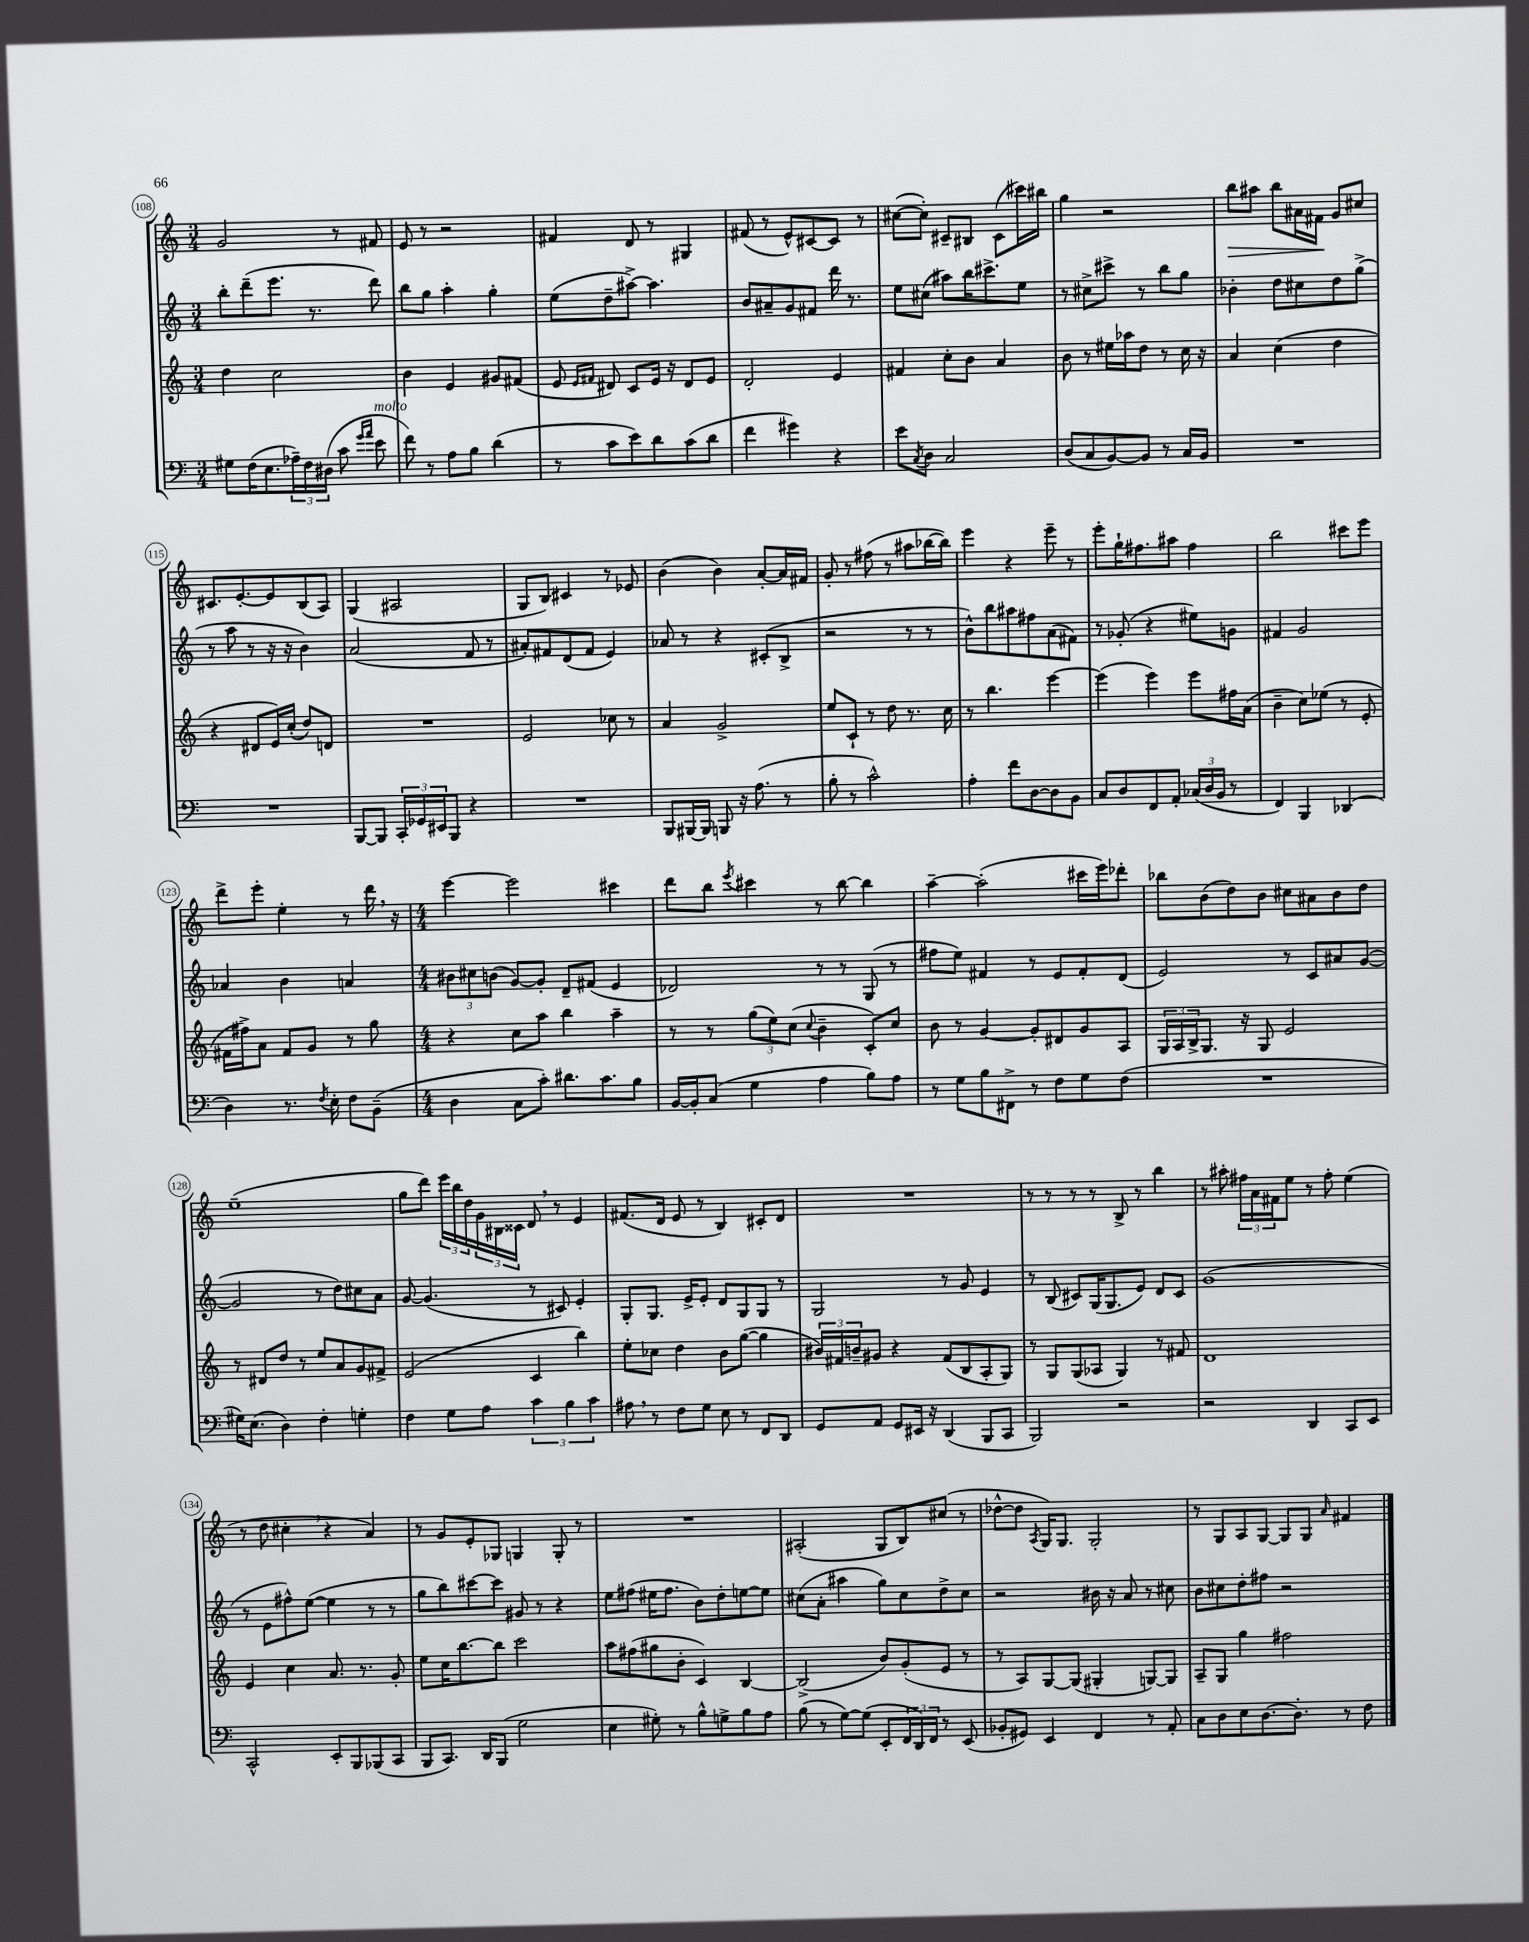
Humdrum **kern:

**kern	**kern	**kern	**kern	**dynam
*part4	*part3	*part2	*part1	*part1
*staff4	*staff3	*staff2	*staff1	*staff1
*clefF4	*clefG2	*clefG2	*clefG2	*
*k[]	*k[]	*k[]	*k[]	*
*M3/4	*M3/4	*M3/4	*M3/4	*
=108	=108	=108	=108	=108
8G#X\L	4dd\	8bb'\L	2g/	.
(16F\K	.	(8ddd~\	.	.
8.E\	.	.	.	.
.	2cc\	8.eee\J	.	.
24A-X~\L)	.	.	.	.
24F\	.	.	.	.
.	.	8.r	.	.
(24D#X\JJ	.	.	.	.
8c\	.	.	8r	.
16qqg/LL	.	.	.	.
16qqa/JJ	.	.	.	.
!LO:TX:a:i:t=molto	!	!	!	!
8e\	.	8ddd\)	8f#X/	.
=109	=109	=109	=109	=109
8f\)	4b\	8bb\L	8e/	.
8r	.	8gg\J	8r	.
8A\L	4e/	4aa'\	2r	.
8B\J	.	.	.	.
(4d\	8g#X/L	4gg'\	.	.
.	(8f#X/J	.	.	.
=110	=110	=110	=110	=110
8r	8e/	(8ee\L	4f#X/	.
.	16qqe/LL	.	.	.
.	16qqf#X/JJ	.	.	.
8c\L	8d#X/)	8dd~\	.	.
8e\)	8c/L	[8aa#X^\J)	8d/	.
8d\	16e/Jk	4.aa#\]	8r	.
.	16r	.	.	.
(8c\	8d#/L	.	4G#X/	.
8d\J	8e/J	.	.	.
=111	=111	=111	=111	=111
4f\	2d'/	8b/L	(8f#X/	.
.	.	8a#X~/	8r	.
4g#X\)	.	8g/	8e^^/L)	.
.	.	8f#X/J	[8c#X/	.
4r	4e/	16ddd\	8c#/J]	.
.	.	8.r	.	.
.	.	.	8r	.
=112	=112	=112	=112	=112
8e\L	4f#X/	8ee\L	([8cc#X\L	.
8qC/	.	.	.	.
8D\J	.	(8cc#X\J	8cc#'\J])	.
2C/	8cc'\L	8aa#X\L)	8c#X~/L	.
.	8b\J	16bb\K	8B#X/J	.
.	.	8.ccc#X^\	.	.
.	4a/	.	(8c#\L	.
.	.	8ee\J	16ccc#X\L)	.
.	.	.	16bb#X\JJ	.
=113	=113	=113	=113	=113
(8D/L	8b\	8r	4gg\	.
8C/	8r	8cc#X^\L	.	.
[8BB/)	16ee#X\LL	8ccc#X^\J	2r	.
.	16aa-X\J	.	.	.
8BB/J]	8dd\J	8r	.	.
8r	8r	8bb\L	.	.
16C/LL	16cc\	8gg\J	.	.
16BB/JJ	16r	.	.	.
=114	=114	=114	=114	=114
!	!	!	!	!LO:HP:b
2.r	4a/	4b-X'\	8bb\L	>
.	.	.	8aa#X\J	.
.	(4cc\	8dd\L	8bb\L	.
.	.	8cc#X\	16a#X\L	.
.	.	.	16f#X\JJ	.
.	4dd\	8dd\	8g/L	]
.	.	(8gg^\J	8cc#X/J	.
!!LO:LB:g=z
=115	=115	=115	=115	=115
2.r	4r	8r	8.c#X/L	.
.	.	8aa\	.	.
.	.	.	[8.e'/	.
.	8d#X/L	8r	.	.
.	16e/L)	16r	8e/]	.
.	(16cc'/JJ	16r	.	.
.	8dd/L)	4b\)	(8B/	.
.	8dn/J	.	8A/J)	.
=116	=116	=116	=116	=116
[8BBB/L	2.r	(2a/	(4G/	.
8BBB/J]	.	.	.	.
24CC'/LL	.	.	2A#X/	.
24GG-X/	.	.	.	.
24EE#X/J	.	.	.	.
8BBB/J	.	.	.	.
4r	.	8f/	.	.
.	.	8r	.	.
=117	=117	=117	=117	=117
2.r	2e/	8a#X'/L)	8G/L	.
.	.	8f#X/	8B/J)	.
.	.	(8d/	4c#X/	.
.	.	8f#/J	.	.
.	8cc-X\	4e/)	8r	.
.	8r	.	8e-X/	.
=118	=118	=118	=118	=118
8BBB/L	4a/	8a-X/	(4b\	.
[16BBB#X/L	.	8r	.	.
16BBB#/JJ]	.	.	.	.
8BBBn/	2g^/	4r	4b\)	.
16r	.	.	.	.
(8.A\	.	.	.	.
.	.	(8c#X'/L	[8a'/L	.
8r	.	8B^/J	16a/L]	.
.	.	.	16f#X/JJ	.
=119	=119	=119	=119	=119
8B'\	8ee/L	2r	8g'/	.
8r	8c`/J	.	8r	.
2c^^\)	8r	.	(8ff#X\	.
.	8dd\	.	8r	.
.	8.r	8r	8aa#X\L	.
.	.	8r	[16bb-X\L	.
.	16cc\	.	16bb-\JJ])	.
=120	=120	=120	=120	=120
4A'\	8r	8b^^\L)	4eee\	.
.	4.bb\	8bb\	.	.
8f\L	.	8aa#X\	4r	.
[8D\	.	8ff#X\	.	.
8D\]	[4eee\	(8a\	8eee~\	.
8BB\J	.	8f#X\J)	8r	.
=121	=121	=121	=121	=121
8C/L	(4eee\]	8r	8eee'\L	.
8D/	.	(8g-X'/	16gg`\K	.
.	.	.	8.ff#X\	.
8FF/	4eee\)	4r	.	.
8AA'/J	.	.	8aa#X\J	.
(24C-X/LL	8eee\L	8ee#X\L)	4ff#\	.
24D/	.	.	.	.
24BB/JJ	.	.	.	.
8r	16ff#X\L	8gn\J	.	.
.	(16a\JJ	.	.	.
=122	=122	=122	=122	=122
4FF/)	4b~\	4f#X/	2bb\	.
4BBB/	8cc\L)	2g/	.	.
.	(8ee-X\J	.	.	.
(4DD-X/	8r	.	8ccc#X\L	.
.	8e'/	.	8eee\J	.
!!LO:LB:g=z
=123	=123	=123	=123	=123
4D\)	16f#X\LL	4a-X/	8ddd^\L	.
.	16ff#X^\J)	.	.	.
.	8a\J	.	8eee'\J	.
8.r	8f#/L	4b\	4ee'\	.
.	8g/J	.	.	.
8qF/	.	.	.	.
16E'\	.	.	.	.
8F\L	8r	4an/	8r	.
(8BB~\J	8gg\	.	16ddd,\	.
.	.	.	16r	.
=124	=124	=124	=124	=124
*M4/4	*M4/4	*M4/4	*M4/4	*
4D\	4r	12b#X\L	[4eee\	.
.	.	12cc#X\	.	.
.	.	(12bn\J	.	.
8C\L	8cc\L	[8g/L)	2eee\]	.
8c'\J)	8aa\J	8g'/J]	.	.
8.d#X\L	4bb\	8d~/L	.	.
.	.	(8f#X/J	.	.
8.c\	.	.	.	.
.	4aa~\	4e/	4ccc#X\	.
8B\J	.	.	.	.
=125	=125	=125	=125	=125
[16BB/LL	8r	2d-X/)	8ddd\L	.
16BB'/J]	.	.	.	.
(8C/J	8r	.	8bb\J	.
.	.	.	8qeee/	.
4G\	(12gg\L	.	4ccc#X\	.
.	12ee\)	.	.	.
.	(12cc\J	.	.	.
.	8qqcc/	.	.	.
4A\	4b~\	8r	8r	.
.	.	8r	[8bb\	.
8B\L)	8c'/L)	(8G/	4bb\]	.
8A\J	8cc/J	8r	.	.
=126	=126	=126	=126	=126
8r	8b\	8ff#X\L	[4aa~\	.
8G\L	8r	8ee\J)	.	.
8B\	[4g/	4f#X/	(2aa'\]	.
8FF#X^\J	.	.	.	.
8r	8g'/L]	8r	.	.
8F\L	8d#X/	8e/L	.	.
8G\	8g/	8f#'/	16ccc#X\LL	.
.	.	.	16eee\J)	.
(8F\J	8A/J	(8d/J	8ddd-X'\J	.
=127	=127	=127	=127	=127
1r	24G/LL	2e/)	8bb-X\L	.
.	24A/	.	.	.
.	24B^/J	.	.	.
.	8.G/J	.	(8b\	.
.	.	.	8dd\)	.
.	16r	.	.	.
.	8G/	.	8b\J	.
.	2e/	8r	8cc#X\L	.
.	.	8c/L	8a#X\	.
.	.	8a#X/	8b\	.
.	.	([8g/J	8dd\J	.
!!LO:LB:g=z
=128	=128	=128	=128	=128
16G#X\KL)	8r	2g/]	(1ee~	.
(8.E\J	.	.	.	.
.	8d#X/L	.	.	.
4D\)	8dd/J	.	.	.
.	8r	.	.	.
4F'\	8ee/L	8r	.	.
.	8a/	8dd\L)	.	.
4Gn'\	8g/	8cc#X\	.	.
.	8f#X^/J	8a\J	.	.
=129	=129	=129	=129	=129
4F\	(2e/	[8g/	8gg\L	.
.	.	(4.g/]	8ddd\J)	.
8G\L	.	.	24eee\LL	.
.	.	.	24bb\	.
.	.	.	24dd\	.
8A\J	.	.	24g\	.
.	.	.	24B#X\	.
.	.	.	24c##X\JJ	.
6c\	4c/	8r	8d,/	.
.	.	8c#X/)	8r	.
6B\	.	.	.	.
.	4bb\)	4e'/	4e/	.
6c\	.	.	.	.
=130	=130	=130	=130	=130
8A#X,\	8ee'\L	8G'/L	(8.f#X/L	.
8r	8cc-X\J	8.G/J	.	.
.	.	.	16d/Jk	.
8F\L	4dd\	.	8e/	.
.	.	16e^/KL	.	.
8G\J	.	8e'/J	8r	.
8E\	8b\L	8d/L	4B/)	.
8r	([8gg\J	8G/	.	.
8FF/L	4gg\]	8G/J	8c#X'/L	.
8DD/J	.	8r	8d/J	.
=131	=131	=131	=131	=131
8GG/L	24b#X/LL)	2G/	1r	.
.	24f#X/	.	.	.
.	24bn~/J	.	.	.
8AA/J	8g#X/J	.	.	.
8GG/L	4r	.	.	.
16EE#X/Jk	.	.	.	.
16r	.	.	.	.
(4DD/	(8f#/L	8r	.	.
.	8B/	8g/	.	.
8BBB/L	8A'/	4e/	.	.
8CC/J	8G/J)	.	.	.
=132	=132	=132	=132	=132
2BBB/)	8r	8r	8r	.
.	8G/L	(8B/	8r	.
.	(8G/	8c#X/L)	8r	.
.	8A-X/J	(16G/K	8r	.
.	.	8.G/	.	.
2r	4G/)	.	8B^/	.
.	.	8e/J)	8r	.
.	8r	8d/L	4bb\	.
.	8f#X/	8c#/J	.	.
=133	=133	=133	=133	=133
2r	1d	(1g	8r	.
.	.	.	8aa#X'\	.
.	.	.	24ff#X\LL	.
.	.	.	24a\	.
.	.	.	24f#X\J	.
.	.	.	8ee\J	.
4DD/	.	.	8r	.
.	.	.	8ff#'\	.
8CC/L	.	.	(4ee\	.
8EE/J	.	.	.	.
!!LO:LB:g=z
=134	=134	=134	=134	=134
2CC^^/	4e/	8r	8r	.
.	.	8e\L	8dd\	.
.	4cc\	8ff#X^^\)	4cc#X',\	.
.	.	([8ee\J	.	.
8EE'/L	8.a/	4ee\]	4r	.
8BBB/	.	.	.	.
.	8.r	.	.	.
(8BBB-X/	.	8r	4a/)	.
8CC/J	8g'/	8r	.	.
=135	=135	=135	=135	=135
8BBB/L	8ee\L	8gg\L	8r	.
8.CC/J)	16cc\K	8bb\)	8g/L	.
.	[8.bb\	.	.	.
.	.	[8ccc#X\	8e'/	.
16DD/KL	.	.	.	.
(8BBB/J	8bb\J]	8ccc#\J]	8G-X/J	.
2G\	2ccc\	8g#X/	4Gn/	.
.	.	8r	.	.
.	.	4r	8G'/	.
.	.	.	8r	.
=136	=136	=136	=136	=136
4E\	8aa\L	8ee\L	1r	.
.	(8ff#X\	(8ff#X\J	.	.
8G#X'\)	8gg#X\	16ee#X\KL	.	.
.	.	8.ff#\J	.	.
8r	8b'\J	.	.	.
8B^^\L	4c/)	8b\L)	.	.
8Gn^\	.	8dd'\	.	.
8B\	[4B/	[8een\	.	.
8A\J	.	8ee\J]	.	.
=137	=137	=137	=137	=137
(8B\	(2B^/]	(8cc#X\L	(2A#X'/	.
8r	.	8a'\J	.	.
[8G\L)	.	4aa#X\	.	.
(8G\J]	.	.	.	.
8EE'/L	8b/L)	8gg\L)	8G/L	.
24FF/L	(8g'/	8cc#\	8B/)	.
24DD/)	.	.	.	.
24FF/JJ	.	.	.	.
8r	8e/J	8dd^\	(8cc#X/J	.
(8EE/	8r	8cc#\J	8r	.
=138	=138	=138	=138	=138
8BB-X'/L	8r	2r	[8dd-X^^\L	.
8GG#X/J)	8A/L)	.	8dd-\J]	.
.	.	.	8qA/	.
4EE/	[8G/	.	16G/KL)	.
.	.	.	8.G/J	.
.	(8G/J]	.	.	.
4FF/	4G#X'/	16b#X\	2G'/	.
.	.	16r	.	.
.	.	8a/	.	.
8r	[8Gn/L)	8r	.	.
8AA'/	8G/J]	8cc#X\	.	.
=139	=139	=139	=139	=139
8C\L	8A~/L	8b\L	8r	.
8D\	8G/J	8cc#X\	8G/L	.
8E\	4gg\	8dd'\	8A/	.
[8.D\	.	8ff#X\J	[8G/J	.
.	2ff#X\	2r	8G/L]	.
8.D'\J]	.	.	.	.
.	.	.	8G/J	.
.	.	.	16qqa/	.
8r	.	.	4f#X/	.
8F\	.	.	.	.
==	==	==	==	==
*-	*-	*-	*-	*-
